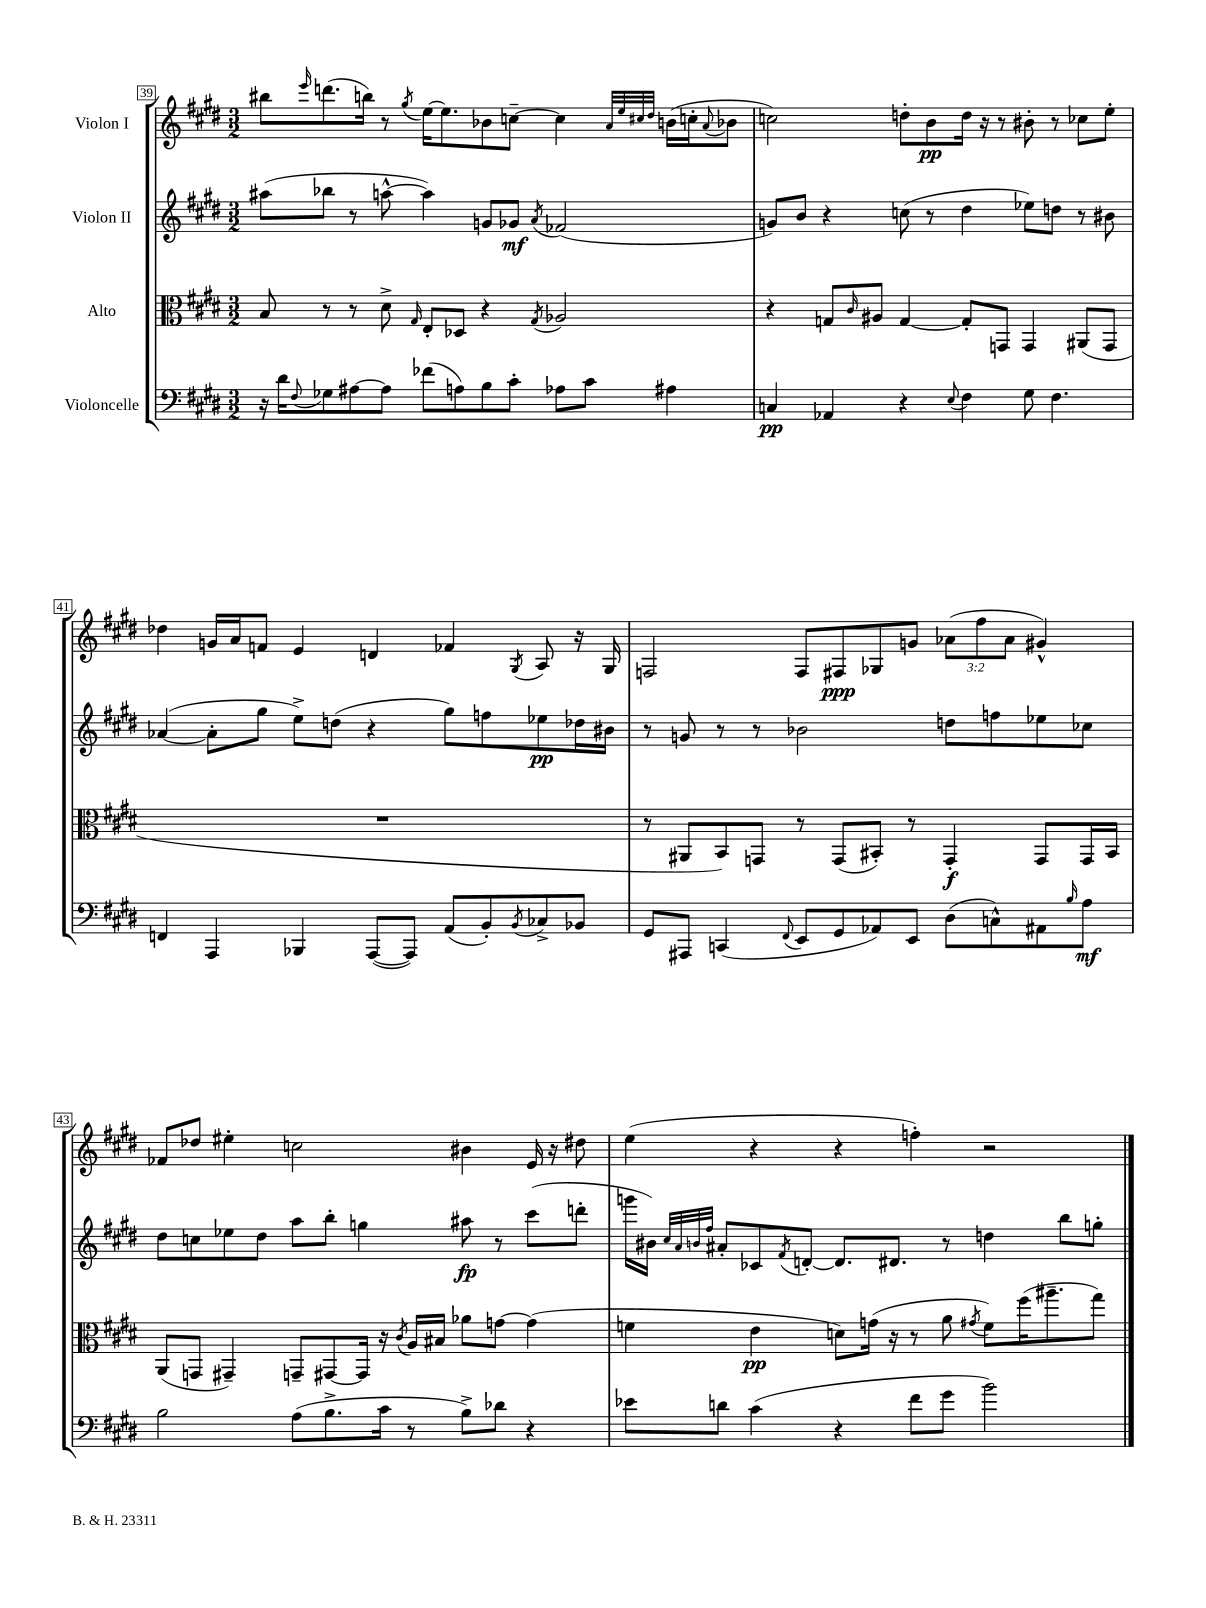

**kern	**dynam	**kern	**dynam	**kern	**dynam	**kern	**dynam
*part4	*part4	*part3	*part3	*part2	*part2	*part1	*part1
*staff4	*staff4	*staff3	*staff3	*staff2	*staff2	*staff1	*staff1
*I"Violoncelle	*	*I"Alto	*	*I"Violon II	*	*I"Violon I	*
*clefF4	*	*clefC3	*	*clefG2	*	*clefG2	*
*k[f#c#g#d#]	*	*k[f#c#g#d#]	*	*k[f#c#g#d#]	*	*k[f#c#g#d#]	*
*M3/2	*	*M3/2	*	*M3/2	*	*M3/2	*
=39	=39	=39	=39	=39	=39	=39	=39
16r	.	8B/	.	(8aa#X\L	.	8bb#X\L	.
16d#\KL	.	.	.	.	.	.	.
8qqF#/	.	.	.	.	.	16qqeee/	.
8G-X\	.	8r	.	8bb-X\J	.	(8.dddn\	.
[8A#X\	.	8r	.	8r	.	.	.
.	.	.	.	.	.	16bbn\Jk)	.
8A#\J]	.	8d#^\	.	[8aan^^\	.	8r	.
.	.	16qqG#/	.	.	.	8qgg#/	.
(8f-X\L	.	8E'/L	.	4aa\])	.	[16ee\KL	.
.	.	.	.	.	.	8.ee\]	.
8An\)	.	8D-X/J	.	.	.	.	.
8B\	.	4r	.	8gn/L	.	8b-X\	.
8c#'\J	.	.	.	8g-X/J	mf	[8ccn~\J	.
.	.	8qG#/	.	8qa/	.	.	.
8A-X\L	.	2A-X/	.	(2f-X/	.	4cc\]	.
8c#\J	.	.	.	.	.	.	.
.	.	.	.	.	.	32qqa/LLL	.
.	.	.	.	.	.	32qqee/	.
.	.	.	.	.	.	32qqcc#X/	.
.	.	.	.	.	.	32qqdd#/JJJ	.
4A#X\	.	.	.	.	.	(16bn\LL	.
.	.	.	.	.	.	16ccn'\J	.
.	.	.	.	.	.	8qqa/	.
.	.	.	.	.	.	8b-X\J	.
=40	=40	=40	=40	=40	=40	=40	=40
4Cn/	pp	4r	.	8gn/L)	.	2ccn\)	.
.	.	.	.	8b/J	.	.	.
4AA-X/	.	8Gn/L	.	4r	.	.	.
.	.	16qqc#/	.	.	.	.	.
.	.	8A#X/J	.	.	.	.	.
4r	.	[4G/	.	(8ccn\	.	8ddn'\L	.
.	.	.	.	8r	.	8b\	pp
8qqE/	.	.	.	.	.	.	.
4F#\	.	8G'/L]	.	4dd#\	.	16dd\Jk	.
.	.	.	.	.	.	16r	.
.	.	8GGn/J	.	.	.	8r	.
8G#\	.	4GG/	.	8ee-X\L)	.	8b#X'\	.
4.F#\	.	.	.	8ddn\J	.	8r	.
.	.	(8AA#X/L	.	8r	.	8cc-X\L	.
.	.	8GG/J	.	8b#X\	.	8ee'\J	.
!!LO:LB:g=z
=41	=41	=41	=41	=41	=41	=41	=41
4FFn/	.	1.r	.	([4a-X/	.	4dd-X\	.
4AAA/	.	.	.	8a-'\L]	.	16gn/LL	.
.	.	.	.	.	.	16a/J	.
.	.	.	.	8gg#\J	.	8fn/J	.
4BBB-X/	.	.	.	8ee^\L)	.	4e/	.
.	.	.	.	(8ddn\J	.	.	.
([8AAA/L	.	.	.	4r	.	4dn/	.
8AAA/J])	.	.	.	.	.	.	.
(8AA/L	.	.	.	8gg#\L)	.	4f-X/	.
8BB'/)	.	.	.	8ffn\	.	.	.
8qBB/	.	.	.	.	.	8qG#/	.
8C-X^/	.	.	.	8ee-X\	pp	8A/	.
8BB-X/J	.	.	.	16dd-X\L	.	16r	.
.	.	.	.	16b#X\JJ	.	16G#/	.
=42	=42	=42	=42	=42	=42	=42	=42
8GG#/L	.	8r	.	8r	.	2Fn/	.
8AAA#X/J	.	8AA#X/L	.	8gn/	.	.	.
(4CCn/	.	8BB/)	.	8r	.	.	.
.	.	8GGn/J	.	8r	.	.	.
8qqFF#/	.	.	.	.	.	.	.
8EE/L	.	8r	.	2b-X\	.	8F/L	.
8GG#/	.	(8GG/L	.	.	.	8F#X/	ppp
8AA-X/)	.	8BB#X'/J)	.	.	.	8G-X/	.
8EE/J	.	8r	.	.	.	8gn/J	.
(8D#\L	.	4GG'/	f	8ddn\L	.	(12a-X\L	.
.	.	.	.	.	.	12ff#\	.
8Cn^^\)	.	.	.	8ffn\	.	.	.
.	.	.	.	.	.	12a-\J	.
8AA#X\	.	8GG/L	.	8ee-X\	.	4g#X^^/)	.
16qqB/	.	.	.	.	.	.	.
8A\J	mf	16GG/L	.	8cc-X\J	.	.	.
.	.	16BB#/JJ	.	.	.	.	.
!!LO:LB:g=z
=43	=43	=43	=43	=43	=43	=43	=43
2B\	.	(8AA/L	.	8dd#\L	.	8f-X/L	.
.	.	8GGn/J	.	8ccn\	.	8dd-X/J	.
.	.	4GG#X~/)	.	8ee-X\	.	4ee#X'\	.
.	.	.	.	8dd#\J	.	.	.
(8A\L	.	8GGn~/L	.	8aa\L	.	2ccn\	.
8.B^\	.	[8GG#X/	.	8bb'\J	.	.	.
.	.	16GG#/Jk]	.	4ggn\	.	.	.
16c#\Jk	.	16r	.	.	.	.	.
.	.	8qc#/	.	.	.	.	.
8r	.	16A/LL	.	.	.	.	.
.	.	16B#X/JJ	.	.	.	.	.
8B^\L)	.	8a-X\L	.	8aa#X\	fp	4b#X\	.
8d-X\J	.	[8gn\J	.	8r	.	.	.
4r	.	(4g\]	.	(8ccc#\L	.	16e/	.
.	.	.	.	.	.	16r	.
.	.	.	.	8dddn'\J	.	8dd#X\	.
=44	=44	=44	=44	=44	=44	=44	=44
8e-X\L	.	4fn\	.	16gggn\LL	.	(4ee\	.
.	.	.	.	16b#X\JJ)	.	.	.
.	.	.	.	32qqcc#/LLL	.	.	.
.	.	.	.	32qqa/	.	.	.
.	.	.	.	32qqbn/	.	.	.
.	.	.	.	32qqff#/JJJ	.	.	.
8dn\J	.	.	.	8a#X'/L	.	.	.
(4c#\	.	4e\	pp	8c-X/	.	4r	.
.	.	.	.	8qf#/	.	.	.
.	.	.	.	[8dn'/J	.	.	.
4r	.	8dn\L)	.	8.d/L]	.	4r	.
.	.	(16gn\Jk	.	.	.	.	.
.	.	16r	.	8.d#X/J	.	.	.
8f#\L	.	8r	.	.	.	4ffn'\)	.
8g#\J	.	8a\	.	8r	.	.	.
.	.	8qg#X/	.	.	.	.	.
2b\)	.	8f\L)	.	4ddn\	.	2r	.
.	.	(16ff#\K	.	.	.	.	.
.	.	8.aa#X~\	.	.	.	.	.
.	.	.	.	8bb\L	.	.	.
.	.	8gg#\J)	.	8ggn'\J	.	.	.
==	==	==	==	==	==	==	==
*-	*-	*-	*-	*-	*-	*-	*-
